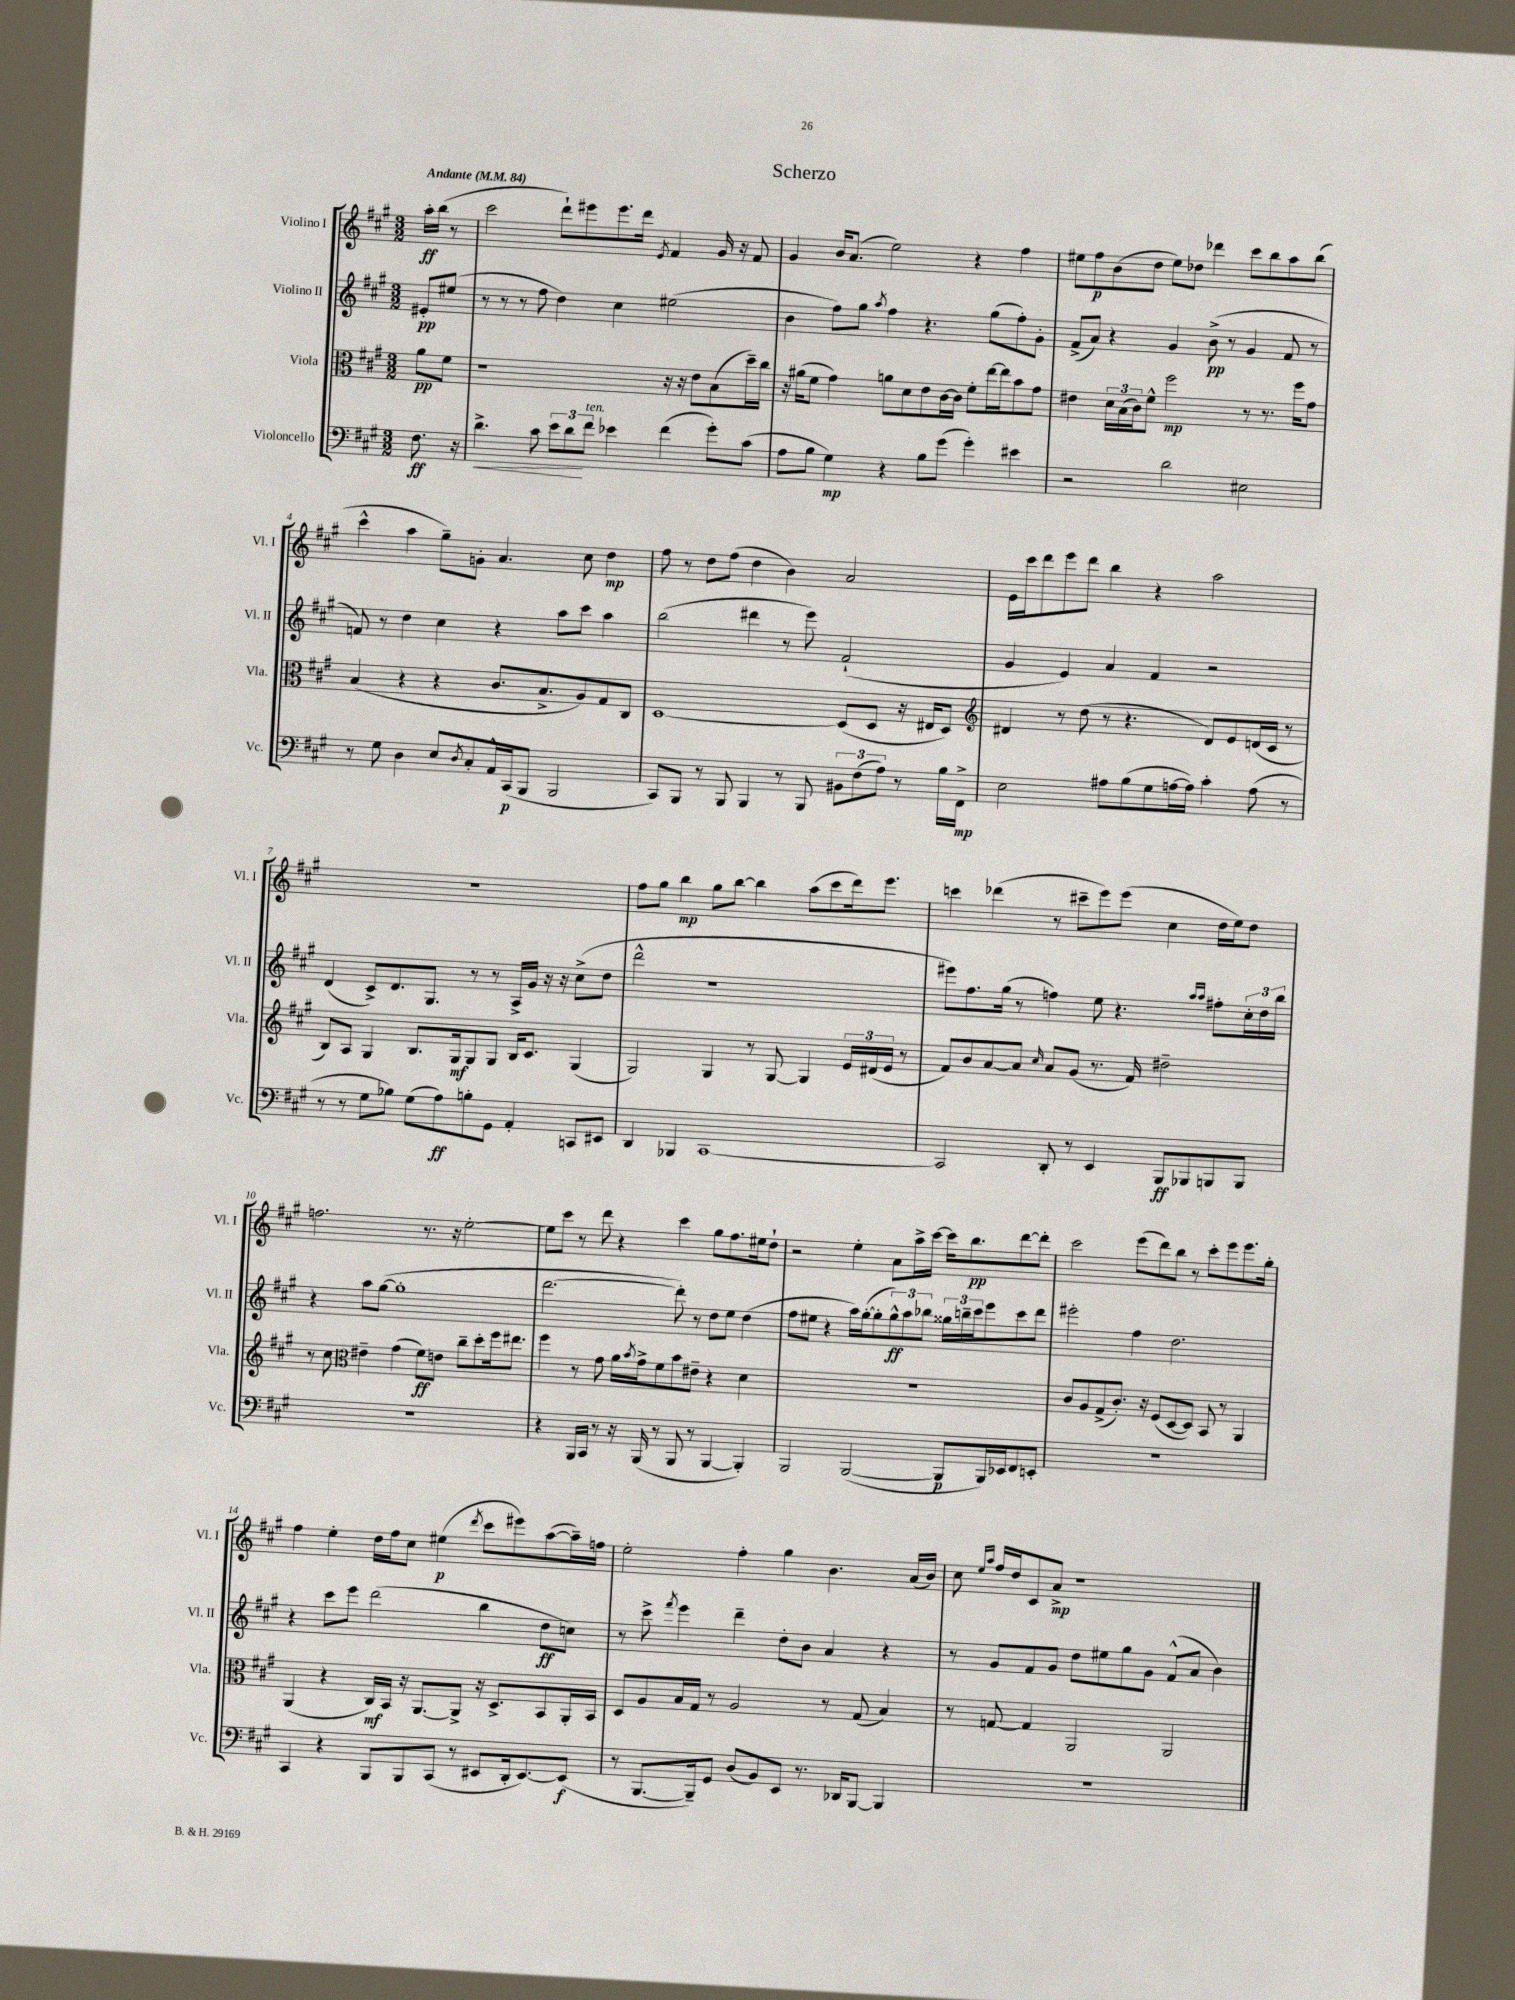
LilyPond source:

\header { title = "Scherzo" }
<<
\new StaffGroup <<
\new Staff = "s0" \with { instrumentName = "Violino I" shortInstrumentName = "Vl. I" } {
    \clef treble \key a \major \numericTimeSignature \time 3/2 \partial 4 \tempo "Andante" 4 = 84
    a''16-.\ff b''16( r8 |
    cis'''2 d'''8-!) eis'''8 eis'''8. d'''16 \acciaccatura { e'8 } fis'4 gis'16 r16 fis'8 |
    gis'4 b'16 a'8.( e''2) r4 fis''4 |
    eis''8 fis''8\p b'8( d''8 eis''8) des''8 des'''4 cis'''8 b''8 a''8 b''8( |
    cis'''4-^ a''4 gis''8--) g'8-. a'4. cis''8 d''4\mp |
    fis''8 r8 d''8 fis''8( d''4 b'4) a'2 |
    e'16 cis'''16 d'''8 e'''8 d'''8 b''4 r4 a''2 |
    R1. |
    fis''8 gis''8 b''4\mp gis''8 b''8~ b''4 a''8( cis'''8 d'''16) e'''8. |
    c'''4 des'''4( r8 cis'''8-- e'''8) e'''8( cis''4 d''16 e''16) d''8 |
    f''2. r8. r16 e''2~-. |
    e''8 cis'''8 r8 d'''8 r4 cis'''4 gis''8 fis''8. eis''16 d''8-! |
    r2 e''4-. a'8 a''16-> cis'''16~ cis'''16 b''8.\pp d'''8~ d'''8-. |
    cis'''2 e'''8( d'''8) b''8 r8 cis'''8-. e'''8 e'''8. gis''16-. |
    fis''4 e''4-. d''16 fis''16 cis''8 eis''4\p( \acciaccatura { d'''8 } cis'''8 eis'''8) a''8~( a''16--) f''16 |
    e''2-. fis''4-. gis''4 b'4. a'16( b'16) |
    cis''8 \grace { e''16 a''16 } fis''16 d''16 cis'8 a'8->\mp r1 \bar "|." |
}
\new Staff = "s1" \with { instrumentName = "Violino II" shortInstrumentName = "Vl. II" } {
    \clef treble \key a \major \numericTimeSignature \time 3/2 \partial 4
    eis'8-.\pp eis''8( |
    r8 r8 r8 fis''8 d''4) cis''4 eis''2( |
    b'4 fis''8) gis''8 \acciaccatura { a''8 } fis''4 r4. gis''8( fis''8-.) gis'8-. |
    fis'8->( a'8) r4 gis'4 b'8->\pp( r8 gis'4 fis'8 r8 |
    f'8) r8 d''4 cis''4 r4 a''8 cis'''8 a''4 |
    b''2( dis'''4 r8 e'''8) fis'2-!( |
    gis'4 e'4) a'4 fis'4 r2 |
    d'4( cis'8->) d'8. gis8. r8 r8 a16-> gis'16 r16 r16 cis''8->( d''8 |
    d'''2-^ r1 |
    eis'''8) fis''8. gis''16( r8 f''4) e''8 r4. \grace { a''16 a''16 } fis''8-. \tuplet 3/2 { cis''16-. d''16 b''16 } |
    r4 a''8 gis''8~( gis''1-. |
    d'''2.~ d'''8-.) r8 d''8 e''8 d''4( |
    fis''8 eis''8 r4 a''16) gis''16~-.( gis''8-. \tuplet 3/2 { gis''8-^\ff) a''8 bes''8 } \tuplet 3/2 { gisis''16 b''16-- cis'''16 } e'''8 cis'''8 d'''8 |
    eis'''2-. fis''4 d''2. |
    r4 cis'''8 e'''8 d'''2( b''4 d''8\ff c''8) |
    r8 cis'''8-> \acciaccatura { fis'''8 } e'''4 d'''4-- d''8-. b'8 a'4 r4 |
    r8 gis'8 fis'8 gis'8 d''8 eis''8 gis''8 gis'8 fis'8-^( a'8 b'4) \bar "|." |
}
\new Staff = "s2" \with { instrumentName = "Viola" shortInstrumentName = "Vla." } {
    \clef alto \key a \major \numericTimeSignature \time 3/2 \partial 4
    a'8\pp fis'8 |
    r1 r16 r16 e'8 b8( d''16--) cis''16 |
    r16 ais'16( fis'8 gis'4) a'8 d'8 e'8 cis'16~ cis'16 fis'8-. e''16~ e''16 b'8 gis'8 |
    eis'4 \tuplet 3/2 { d'16 b16( cis'16) } fis'8-^ fis''2\mp r8 r8. fis''16 gis'8 |
    b4( r4 r4 cis'8. b8.-> a8) gis8 cis8 |
    d1~ d8( d8 r16 eis16 d8) |
    \clef treble dis'4 r8 d''8( r8 r4. dis'8) e'8 d'16( cis'16 r8 |
    b8) a8 gis4 b8. gis16\mf gis8 gis8 b16 cis'8. gis4( |
    gis2) gis4 r8 gis8~ gis4 \tuplet 3/2 { e'16 dis'16( e'16 } r8 |
    fis'8) b'8 a'8~ a'8 \grace { cis''16 } a'8 gis'8( r8. fis'16) dis''2-- |
    r8 cis''8 \clef alto eis'4-- gis'4( fis'8\ff) e'8 cis''8-- d''8-. fis''16 eis''8. |
    fis''4 r8 gis'8 a'16 \acciaccatura { b'8 } gis'16-> fis'8 b'8 eis'8-- r4 d'4 |
    R1. |
    cis'8 a8 gis8->( cis'8.-.) r16 fis8( d8~ d8) b,8 r8 a,4 |
    a,4( r4 cis16\mf) b,16 r16 a,8.~ a,8-> r16 d8.-> b,8 a,16-. b,16 |
    d8 a8 b16 gis16 r8 a2 r8 gis8( b4) |
    r8 g8~ g4 a,2 a,2 \bar "|." |
}
\new Staff = "s3" \with { instrumentName = "Violoncello" shortInstrumentName = "Vc." } {
    \clef bass \key a \major \numericTimeSignature \time 3/2 \partial 4
    fis8.\ff r16 |
    d'4.->\< cis'8 \tuplet 3/2 { e'8 d'8\! fis'8^\markup { \italic "ten." } } ees'4 fis'4( gis'8-.) cis'8( |
    a8 b8 gis4\mp) r4 b8 gis'8( gis'4-.) eis'4 |
    r2 d'2 eis2 |
    r8 gis8 d4 e8 \acciaccatura { d8 } cis8-. a,16-^ cis,16\p( b,,8 b,,2 |
    cis,8) b,,8 r8 b,,8 b,,4 r8 b,,8 \tuplet 3/2 { bis,8 fis8( a8) } r8 b16 fis,16->\mp |
    e2 ais8 b8( gis8 a16~ a16) cis'4-. a8( r8 |
    r8 r8 gis8 bes8) gis8( a8\ff) b8-. gis,8 a,4-. c,8 eis,8 |
    d,4 bes,,4 cis,1~ |
    cis,2 d,8-. r8 e,4 b,,8\ff bes,,8 b,,8 b,,8 |
    R1. |
    r4 b,,16 cis,16 r8 r16 b,,16( r8 b,,8 r8 b,,4~ b,,4-.) |
    b,,2 b,,2~( b,,8\p b,,16) ees,16 fis,8 e,8-. |
    R1. |
    cis,4 r4 b,,8 b,,8 cis,8( r8 eis,8 d,16-. eis,8.~) eis,8\f( |
    r8 b,,8.~ b,,16--) gis,8 d8( b,8) e,8 r8. des,16 b,,8~ b,,4 |
    R1. \bar "|." |
}
>>
>>
